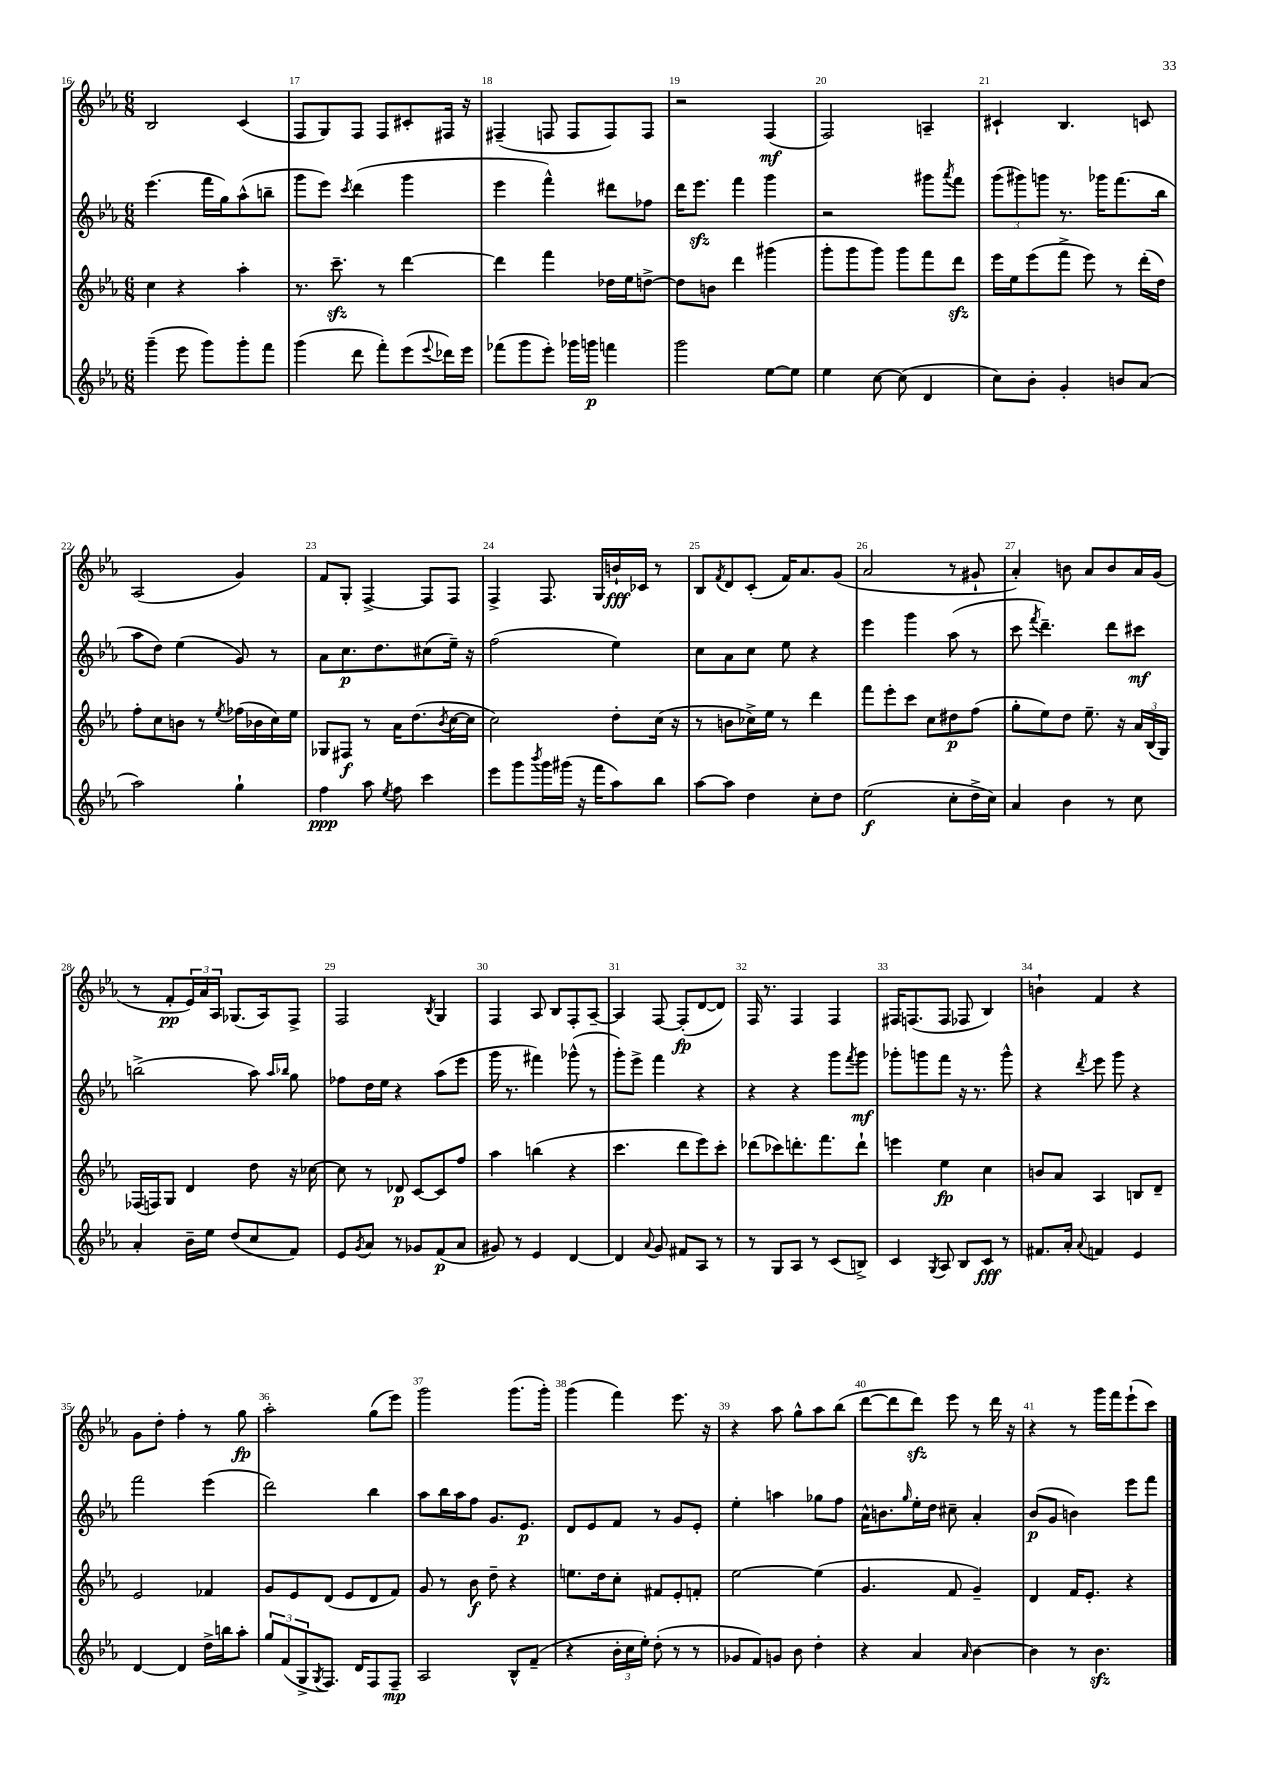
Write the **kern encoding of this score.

**kern	**kern	**kern	**kern
*staff4	*staff3	*staff2	*staff1
*clefG2	*clefG2	*clefG2	*clefG2
*k[b-e-a-]	*k[b-e-a-]	*k[b-e-a-]	*k[b-e-a-]
*M6/8	*M6/8	*M6/8	*M6/8
(4ggg~	4cc	(4.eee-	2B-
8eee-	4r	.	.
8ggg)	.	16fff	.
.	.	16gg)	.
8ggg'	4aa-'	(8aa-^^	(4c
8fff	.	8bb~	.
=	=	=	=
(4ggg	8.r	8ggg	8F
.	.	8eee-)	8G)
.	8.ccc~	.	.
.	.	8qccc	.
8ddd	.	(4ddd	8F
8fff')	8r	.	8F
(8eee-	[4ddd	4ggg	8c#'
8qqeee-	.	.	.
16ddd-)	.	.	16F#
16eee-	.	.	16r
=	=	=	=
(8fff-	4ddd]	4eee-	(4F#~
8ggg	.	.	.
8eee-')	4fff	4fff^^)	8F
16ggg-	.	.	8F
16ggg	.	.	.
4fff	16dd-	8ddd#	8F)
.	16ee-	.	.
.	[8dd^	8ff-	8F
=	=	=	=
2ggg	8dd]	16ddd	2r
.	.	8.eee-	.
.	8b	.	.
.	4ddd	4fff	.
[8ee-	(4ggg#	4ggg	(4F
8ee-]	.	.	.
=	=	=	=
4ee-	8ggg'	2r	2F)
.	8ggg	.	.
[8cc	8ggg)	.	.
(8cc]	8ggg	.	.
4d	8fff	8ggg#	4A~
.	.	8qaaa-	.
.	8ddd	8fff	.
=	=	=	=
8cc)	16eee-	(12ggg	4c#`
.	16ee-	.	.
.	.	12ggg#)	.
8b-'	(8eee-	.	.
.	.	12ggg	.
4g'	8fff^	8.r	4.B-
.	8eee-)	.	.
.	.	16ggg-	.
8b	8r	(8.fff	.
(8a-	(16ddd'	.	8c
.	16dd)	16bb-	.
=	=	=	=
2aa-)	8ff'	8aa-	(2A-
.	8cc	8dd)	.
.	8b	(4ee-	.
.	8r	.	.
.	8qee-	.	.
4gg`	(16ff-	8g)	4g)
.	16b-	.	.
.	16cc)	8r	.
.	16ee-	.	.
=	=	=	=
4ff	8G-	8a-	8f
.	8F#	8.cc	8G'
8aa-	8r	.	[4F^
.	.	8.dd	.
8qee-	.	.	.
8ff	16a-	.	.
.	(8.dd	.	.
4ccc	.	(8cc#	8F]
.	8qb-	.	.
.	[16cc	16ee-~)	8F
.	16cc]	16r	.
=	=	=	=
8eee-	2cc)	(2ff	4F^
8ggg	.	.	.
8qbbb-	.	.	.
16ggg	.	.	8.F
(16ggg#	.	.	.
16r	.	.	.
16fff	.	.	16G
8aa-)	8dd'	4ee-)	16b`
.	.	.	16c-
8bb-	(16cc	.	8r
.	16r	.	.
=	=	=	=
[8aa-	8r	8cc	8B-
.	.	.	8qf
8aa-]	8b	8a-	8d
4dd	16cc-^)	8cc	(8c'
.	16ee-	.	.
.	8r	8ee-	16f)
.	.	.	8.a-
8cc'	4ddd	4r	.
8dd	.	.	(8g
=	=	=	=
(2ee-	8fff	4eee-	2a-
.	8eee-'	.	.
.	8ccc	4ggg	.
.	8cc	.	.
8cc'	8dd#	(8aa-	8r
16dd^	(8ff	8r	8g#`
16cc)	.	.	.
=	=	=	=
4a-	8gg'	8ccc	4a-')
.	.	8qfff	.
.	8ee-)	4.ddd~)	.
4b-	8dd	.	8b
.	8.ee-~	.	8a-
8r	.	8ddd	8b
.	16r	.	.
8cc	24a-	8ccc#	16a-
.	(24B-	.	.
.	.	.	(16g
.	24G)	.	.
=	=	=	=
4a-'	(16F-	(2bb^	8r
.	16F)	.	.
.	8G	.	8f'
16b-~	4d	.	24e-)
.	.	.	24a-
16ee-	.	.	.
.	.	.	24A-
(8dd	.	.	(8.G-
8cc	8dd	8aa-)	.
.	.	.	16A-)
.	.	16qqaa-	.
.	.	16qqbb-	.
8f)	16r	8gg	8F^
.	[16cc-	.	.
=	=	=	=
8e-	8cc-]	8ff-	2F
8qg	.	.	.
8a-	8r	16dd	.
.	.	16ee-	.
8r	8d-	4r	.
8g-	[8c	.	.
.	.	.	8qB-
(8f	8c]	(8aa-	4G
8a-	8ff	8eee-	.
=	=	=	=
8g#)	4aa-	16ggg	4F
.	.	8.r	.
8r	.	.	.
4e-	(4bb	4fff#)	8A-
.	.	.	8B-
[4d	4r	(8ggg-^^	8F'
.	.	8r	[8A-~
=	=	=	=
4d]	4.ccc	8ggg')	4A-]
.	.	8eee-^	.
8qqa-	.	.	.
8g	.	4fff	[8F
8f#	8ddd	.	(8F']
8A-	8eee-)	4r	[8d
8r	8ccc'	.	8d])
=	=	=	=
8r	(8ddd-	4r	16F
.	.	.	8.r
8G	8ccc-)	.	.
8A-	8.ddd'	4r	4F
8r	.	.	.
.	8.fff	.	.
(8c	.	8ggg	4F
.	.	8qfff	.
8B^)	8ddd`	8ggg	.
=	=	=	=
4c	4eee	8ggg-'	16F#
.	.	.	(8.F
.	.	8ggg	.
8qG	.	.	.
8A-	4ee-	8fff	8F
8B-	.	16r	8F-
.	.	8.r	.
8c	4cc	.	4B-)
8r	.	8ggg^^	.
=	=	=	=
8.f#	8b	4r	4b`
.	8a-	.	.
16a-'	.	.	.
8qqa-	.	8qddd	.
4f	4A-	8eee-	4f
.	.	8ggg	.
4e-	8B	4r	4r
.	8d~	.	.
=	=	=	=
[4d	2e-	2fff	8g
.	.	.	8dd'
4d]	.	.	4ff'
16dd^	4f-	(4eee-	8r
16bb	.	.	.
8aa-'	.	.	8gg
=	=	=	=
12gg	8g	2ddd)	2aa-'
(12f	.	.	.
.	8e-	.	.
12G^	.	.	.
8qG	.	.	.
8.F)	(8d	.	.
.	8e-	.	.
16d	.	.	.
8F	8d	4bb-	(8gg
8F~	8f)	.	8eee-)
=	=	=	=
2A-	8g	8aa-	2ggg
.	8r	16bb-	.
.	.	16aa-	.
.	8b-	8ff	.
.	8dd~	8.g	.
8B-^^	4r	.	(8.ggg
.	.	8.e-	.
(8f~	.	.	.
.	.	.	16ggg')
=	=	=	=
4r	8.ee	8d	(4ggg
.	.	8e-	.
.	16dd	.	.
24b-'	8cc'	8f	4fff)
24cc	.	.	.
24ee-')	.	.	.
(8dd'	8f#	8r	.
8r	8e-'	8g	8.eee-
8r	8f'	8e-'	.
.	.	.	16r
=	=	=	=
8g-	[2ee-	4ee-'	4r
8f)	.	.	.
8g	.	4aa	8aa-
8b-	.	.	8gg^^
4dd'	(4ee-]	8gg-	8aa-
.	.	8ff	(8bb-
=	=	=	=
4r	4.g	16a-^^	[8ddd
.	.	8.b	.
.	.	.	8ddd]
.	.	16qqgg	.
4a-	.	16ee-'	8ddd)
.	.	16dd	.
.	8f	8cc#~	8eee-
16qqa-	.	.	.
[4b-	4g~)	4a-'	8r
.	.	.	16ddd
.	.	.	16r
=	=	=	=
4b-]	4d	(8b-	4r
.	.	8g	.
8r	16f	4b)	8r
.	8.e-'	.	.
4.b-	.	.	16ggg
.	.	.	16fff
.	4r	8eee-	(8eee-`
.	.	8fff	8ccc)
==	==	==	==
*-	*-	*-	*-
